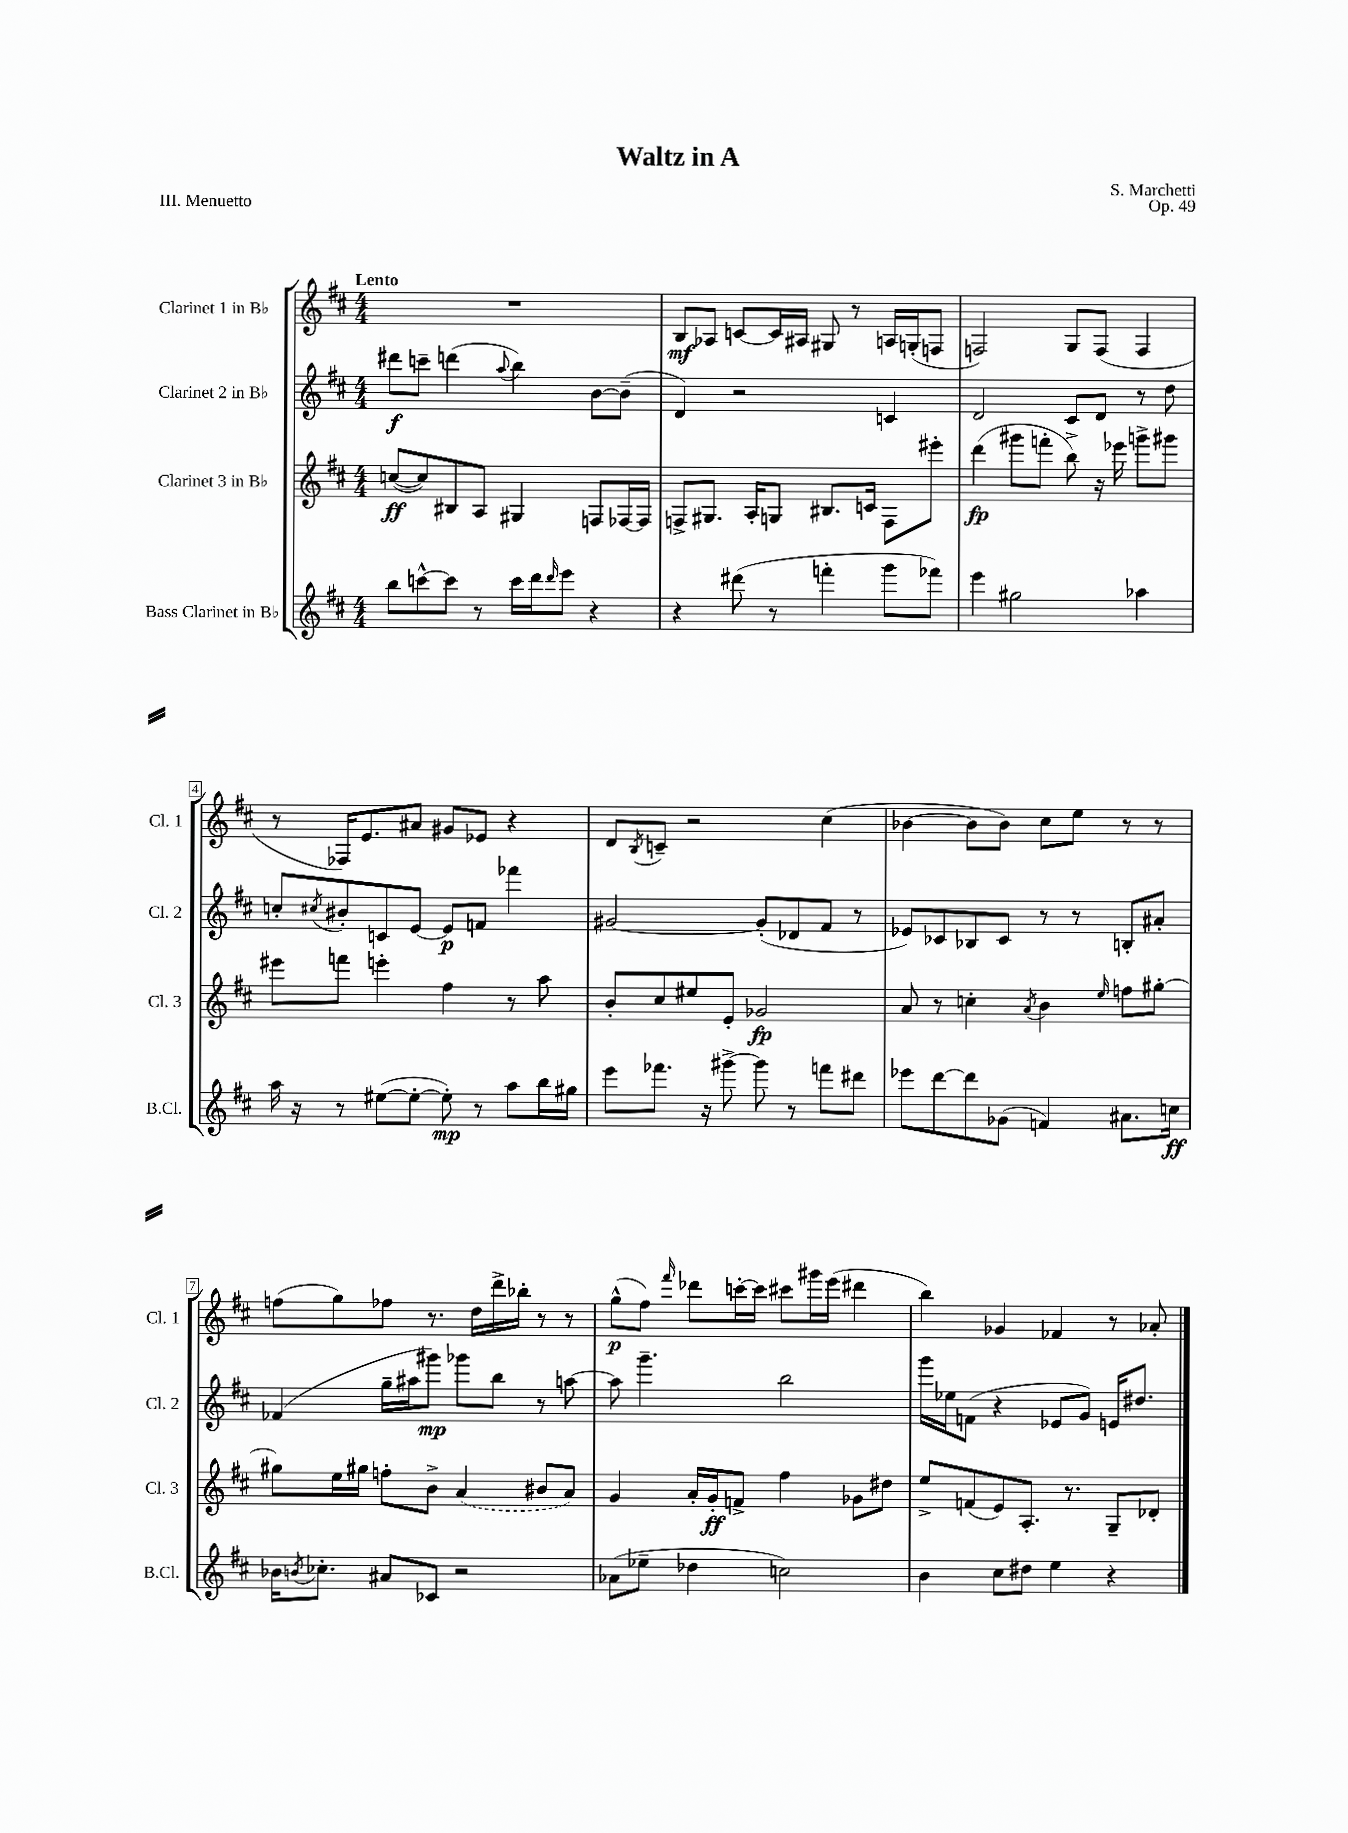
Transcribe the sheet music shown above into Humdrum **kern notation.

**kern	**kern	**kern	**kern
*staff4	*staff3	*staff2	*staff1
*clefG2	*clefG2	*clefG2	*clefG2
*k[f#c#]	*k[f#c#]	*k[f#c#]	*k[f#c#]
*M4/4	*M4/4	*M4/4	*M4/4
8bb	([8cc	8ddd#	1r
[8ccc^^	8cc])	8ccc~	.
8ccc]	8B#	(4ddd	.
8r	8A	.	.
.	.	8qqaa	.
16ccc	4G#	4bb)	.
16ddd	.	.	.
16qqddd	.	.	.
8eee	.	.	.
4r	8F	[8b	.
.	[16F-	(8b~]	.
.	16F-]	.	.
=	=	=	=
4r	8F^	4d)	8B
.	8.G#	.	8A-
(8ddd#	.	2r	[8c
.	16A'	.	.
8r	8G	.	16c]
.	.	.	16A#
4fff'	8.B#	.	8G#
.	.	.	8r
.	16c	.	.
8ggg	8F	4c	16A
.	.	.	(16G'
8fff-)	8eee#'	.	8F
=	=	=	=
4eee	(4ddd	2d	2F)
2gg#	8ggg#	.	.
.	8fff'	.	.
.	8bb^)	8c#	8G
.	16r	8d	(8F
.	16eee-	.	.
4aa-	8ggg^	8r	4F
.	8ggg#	8dd	.
=	=	=	=
16aa	8eee#	8cc'	8r
16r	.	.	.
.	.	8qcc#	.
8r	8fff	8b#'	16F-)
.	.	.	8.e
([8ee#	4eee'	8c	.
8ee#'_	.	[8e	8a#
8ee#'])	4ff#	8e]	8g#
8r	.	8f	8e-
8aa	8r	4fff-	4r
16bb	8aa	.	.
16gg#	.	.	.
=	=	=	=
8eee	8b'	[2g#	8d
.	.	.	8qB
8.fff-	8cc#	.	8c~
.	8ee#	.	2r
16r	.	.	.
[8ggg#^	8e'	.	.
8ggg#]	2g-	(8g#']	.
8r	.	8d-	.
8fff	.	8f#	(4cc#
8ddd#	.	8r	.
=	=	=	=
8eee-	8a	8e-)	[4b-
[8ddd	8r	8c-	.
8ddd]	4cc'	8B-	8b-]
(8g-	.	8c-	8b-)
.	8qa	.	.
4f)	4b	8r	8cc#
.	.	8r	8ee
.	16qqee	.	.
8.a#	8ff	8B'	8r
.	[8gg#'	8a#'	8r
16cc	.	.	.
=	=	=	=
16b-	8gg#]	(4f-	(8ff
8qb	.	.	.
8.cc-'	.	.	.
.	16ee	.	8gg)
.	16gg#	.	.
8a#	8ff'	16gg~	8ff-
.	.	16aa#	.
8c-	8b^	8ggg#)	8.r
2r	(4a	8ggg-	.
.	.	.	16dd
.	.	8bb	16ddd^
.	.	.	16bb-'
.	8b#	8r	8r
.	8a)	[8aa	8r
=	=	=	=
(8a-	4g	8aa]	(8gg^^
8ee-~	.	4.ggg~	8ff#)
.	.	.	16qqfff#
4dd-	16a'	.	8ddd-
.	16g'	.	.
.	8f^	.	[16ccc'
.	.	.	16ccc]
2cc)	4ff#	2bb	8ccc#
.	.	.	16ggg#
.	.	.	(16eee
.	8g-	.	4ddd#
.	8dd#	.	.
=	=	=	=
4b	8ee^	16ggg	4bb)
.	.	16ee-	.
.	(8f	(8f	.
8cc#	8e)	4r	4g-
8dd#	8.A'	.	.
4ee	.	8e-	4f-
.	8.r	.	.
.	.	8g)	.
4r	8G~	16e	8r
.	.	8.dd#	.
.	8d-'	.	8a-'
==	==	==	==
*-	*-	*-	*-
